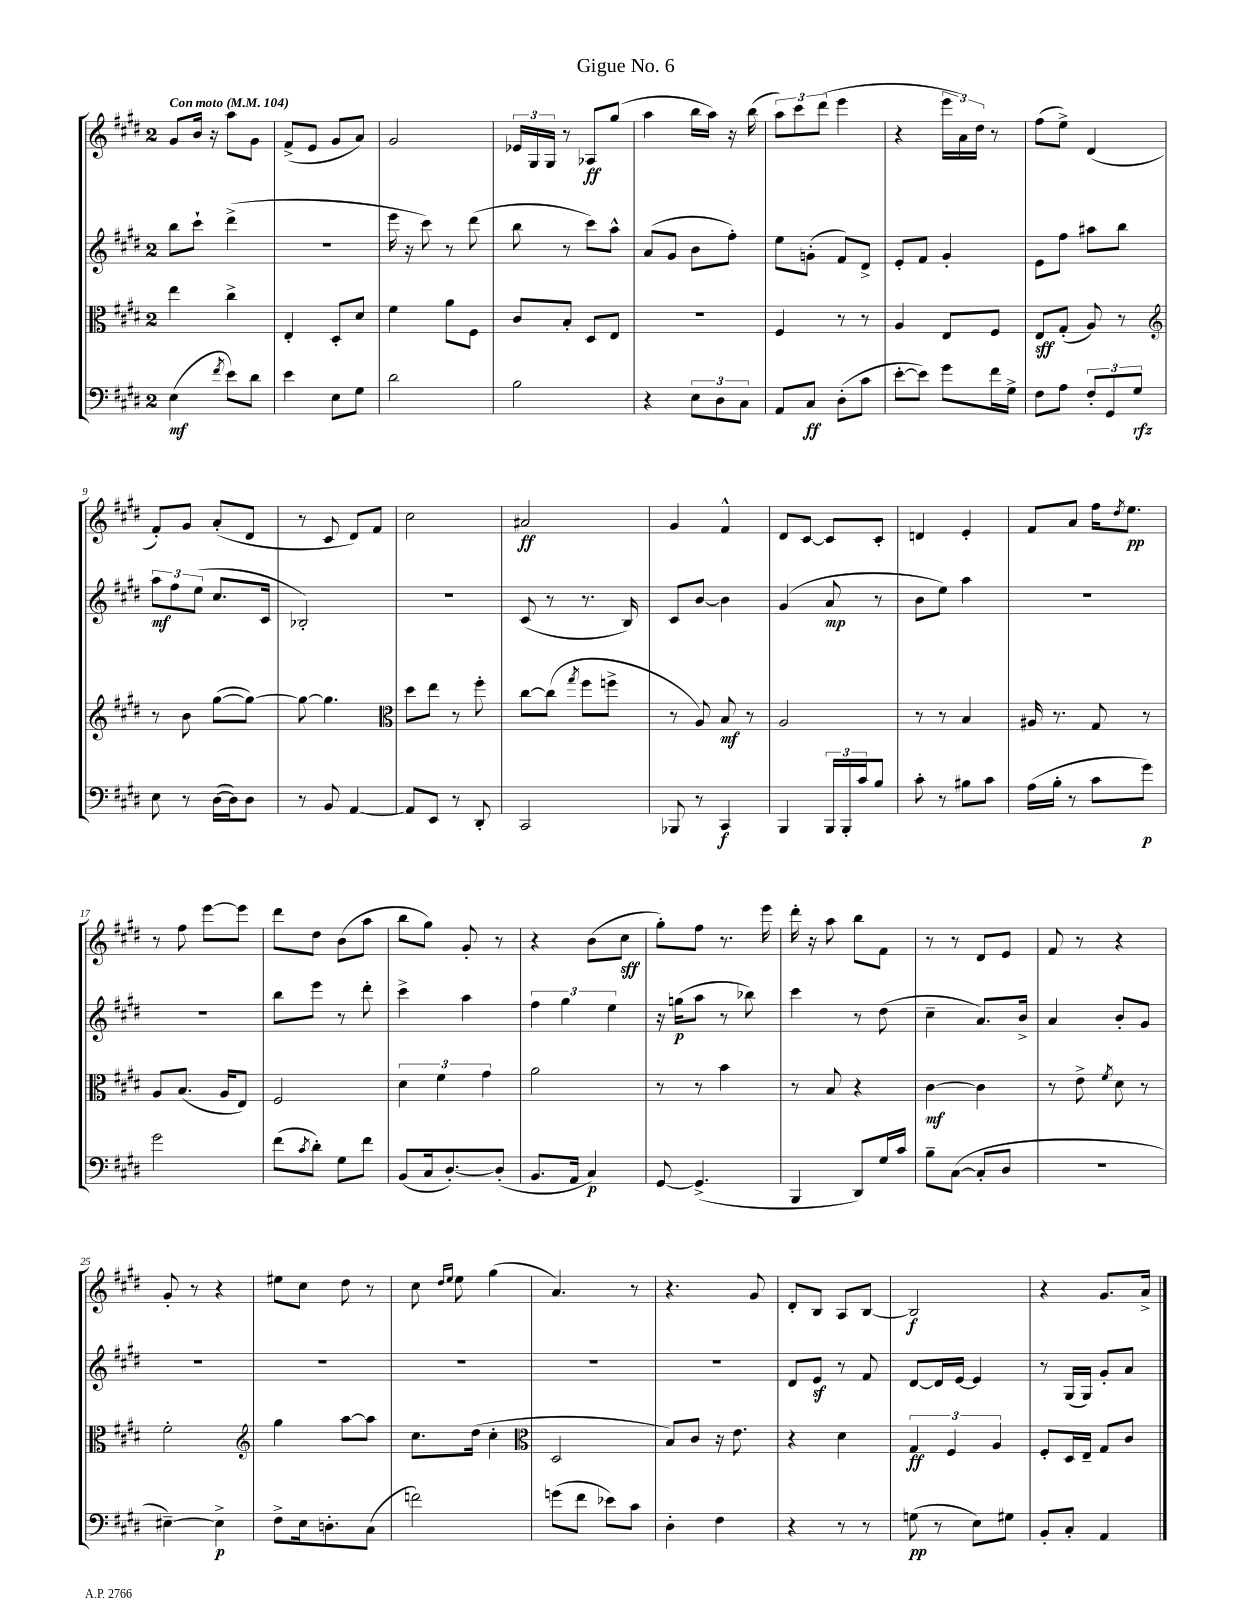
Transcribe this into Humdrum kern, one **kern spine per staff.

**kern	**kern	**kern	**kern
*staff4	*staff3	*staff2	*staff1
*clefF4	*clefC3	*clefG2	*clefG2
*k[f#c#g#d#]	*k[f#c#g#d#]	*k[f#c#g#d#]	*k[f#c#g#d#]
*M2/4	*M2/4	*M2/4	*M2/4
*MM104	*MM104	*MM104	*MM104
(4E	4ee	8bb	8g#
.	.	8ccc#`	16b
.	.	.	16r
8qf#	.	.	.
8e)	4cc#^	(4ddd#^	8aa
8d#	.	.	8g#
=	=	=	=
4e	4E'	2r	(8f#^
.	.	.	8e
8E	8D#'	.	8g#
8G#	8d#	.	8a)
=	=	=	=
2d#	4f#	16eee	2g#
.	.	16r	.
.	.	8ccc#)	.
.	8a	8r	.
.	8F#	(8ddd#	.
=	=	=	=
2B	8c#	8bb	24e-
.	.	.	24G#
.	.	.	24G#
.	8B'	8r	8r
.	8D#	8ccc#)	8A-
.	8E	8aa^^	(8gg#
=	=	=	=
4r	2r	(8a	4aa
.	.	8g#	.
12E	.	8b	16bb
.	.	.	16aa)
12D#	.	.	.
.	.	8ff#')	16r
12C#	.	.	.
.	.	.	(16bb
=	=	=	=
8AA	4F#	8ee	12aa)
.	.	.	12ccc#
8C#	.	(8g'	.
.	.	.	(12ddd#
(8D#'	8r	8f#)	4eee
8c#	8r	8d#^	.
=	=	=	=
[8e'	4A	8e'	4r
8e])	.	8f#	.
8g#	8E	4g#'	24eee
.	.	.	24a)
.	.	.	24dd#
16f#	8F#	.	8r
16G#^	.	.	.
=	=	=	=
8F#	8E	8e	(8ff#
8A	(8G#'	8ff#	8ee^)
12F#'	8A)	8aa#	(4d#
12GG#	.	.	.
.	8r	8bb	.
12G#	.	.	.
=	=	=	=
*	*clefG2	*	*
8E	8r	12aa	8f#')
.	.	12ff#	.
8r	8b	.	8g#
.	.	(12ee	.
([16D#	([8gg#	8.cc#	(8a'
16D#])	.	.	.
8D#	8gg#_)	.	8d#
.	.	16c#	.
=	=	=	=
8r	8gg#_	2B-')	8r
8BB	4.gg#]	.	8c#
[4AA	.	.	8d#)
.	.	.	8f#
=	=	=	=
*	*clefC3	*	*
8AA]	8dd#	2r	2cc#
8EE	8ee	.	.
8r	8r	.	.
8DD#'	8ff#'	.	.
=	=	=	=
2CC#	[8cc#	(8c#	2a#
.	(8cc#]	8r	.
.	8qgg#	.	.
.	8ff#	8.r	.
.	8ff^	.	.
.	.	16B)	.
=	=	=	=
8BBB-	8r	8c#	4g#
8r	8A)	[8b	.
4CC#	8B	4b]	4f#^^
.	8r	.	.
=	=	=	=
4BBB	2A	(4g#	8d#
.	.	.	[8c#
24BBB	.	8a	8c#]
24BBB'	.	.	.
24c#	.	.	.
8B	.	8r	8c#'
=	=	=	=
8c#'	8r	8b	4d
8r	8r	8ee)	.
8B#	4B	4aa	4e'
8c#	.	.	.
=	=	=	=
(16A	16A#	2r	8f#
16B'	8.r	.	.
8r	.	.	8a
8c#	8G#	.	16ff#
.	.	.	8qdd#
.	.	.	8.ee
8g#)	8r	.	.
=	=	=	=
2g#	8A	2r	8r
.	(8.B	.	8ff#
.	.	.	[8eee
.	16A	.	.
.	8E)	.	8eee]
=	=	=	=
(8f#	2F#	8bb	8ddd#
8qc#	.	.	.
8d#')	.	8eee	8dd#
8G#	.	8r	(8b
8f#	.	8ddd#'	8aa
=	=	=	=
(8BB	6d#	4ccc#^	8bb
16C#	.	.	8gg#)
.	6f#	.	.
[8.D#')	.	.	.
.	.	4aa	8g#'
.	6g#	.	.
(8D#']	.	.	8r
=	=	=	=
8.BB	2a	6ff#	4r
.	.	6gg#	.
16AA	.	.	.
4C#)	.	.	(8b
.	.	6ee	.
.	.	.	8cc#
=	=	=	=
[8GG#	8r	16r	8gg#')
.	.	(16gg	.
(4.GG#^]	8r	8aa	8ff#
.	4b	8r	8.r
.	.	8bb-)	.
.	.	.	16eee
=	=	=	=
4BBB	8r	4ccc#	16ddd#'
.	.	.	16r
.	8B	.	8aa
8DD#)	4r	8r	8bb
16G#	.	(8dd#	8f#
16c#	.	.	.
=	=	=	=
8B~	[4c#	4cc#~	8r
([8C#	.	.	8r
8C#']	4c#]	8.a)	8d#
8D#	.	.	8e
.	.	16b^	.
=	=	=	=
2r	8r	4a	8f#
.	8e^	.	8r
.	8qf#	.	.
.	8d#	8b'	4r
.	8r	8g#	.
=	=	=	=
[4E#~)	2f#'	2r	8g#'
.	.	.	8r
4E#^]	.	.	4r
=	=	=	=
*	*clefG2	*	*
8F#^	4gg#	2r	8ee#
16E	.	.	8cc#
8.D'	.	.	.
.	[8aa	.	8dd#
(8C#	8aa]	.	8r
=	=	=	=
2f)	8.cc#	2r	8cc#
.	.	.	16qqdd#
.	.	.	16qqee
.	.	.	8ee
.	(16dd#	.	.
.	4cc#'	.	(4gg#
=	=	=	=
*	*clefC3	*	*
(8g	2D#	2r	4.a)
8f#	.	.	.
8e-)	.	.	.
8c#	.	.	8r
=	=	=	=
4D#'	8B)	2r	4.r
.	8c#	.	.
4F#	16r	.	.
.	8.e	.	.
.	.	.	8g#
=	=	=	=
4r	4r	8d#	8d#'
.	.	8e	8B
8r	4d#	8r	8A
8r	.	8f#	[8B
=	=	=	=
(8G	6G#	[8d#	2B]
8r	.	16d#]	.
.	6F#	.	.
.	.	[16e	.
8E)	.	4e]	.
.	6A	.	.
8G#	.	.	.
=	=	=	=
8BB'	8F#'	8r	4r
8C#'	16D#	(16G#	.
.	16E~	16G#)	.
4AA	8G#	8g#'	8.g#
.	8c#	8a	.
.	.	.	16a^
==	==	==	==
*-	*-	*-	*-
